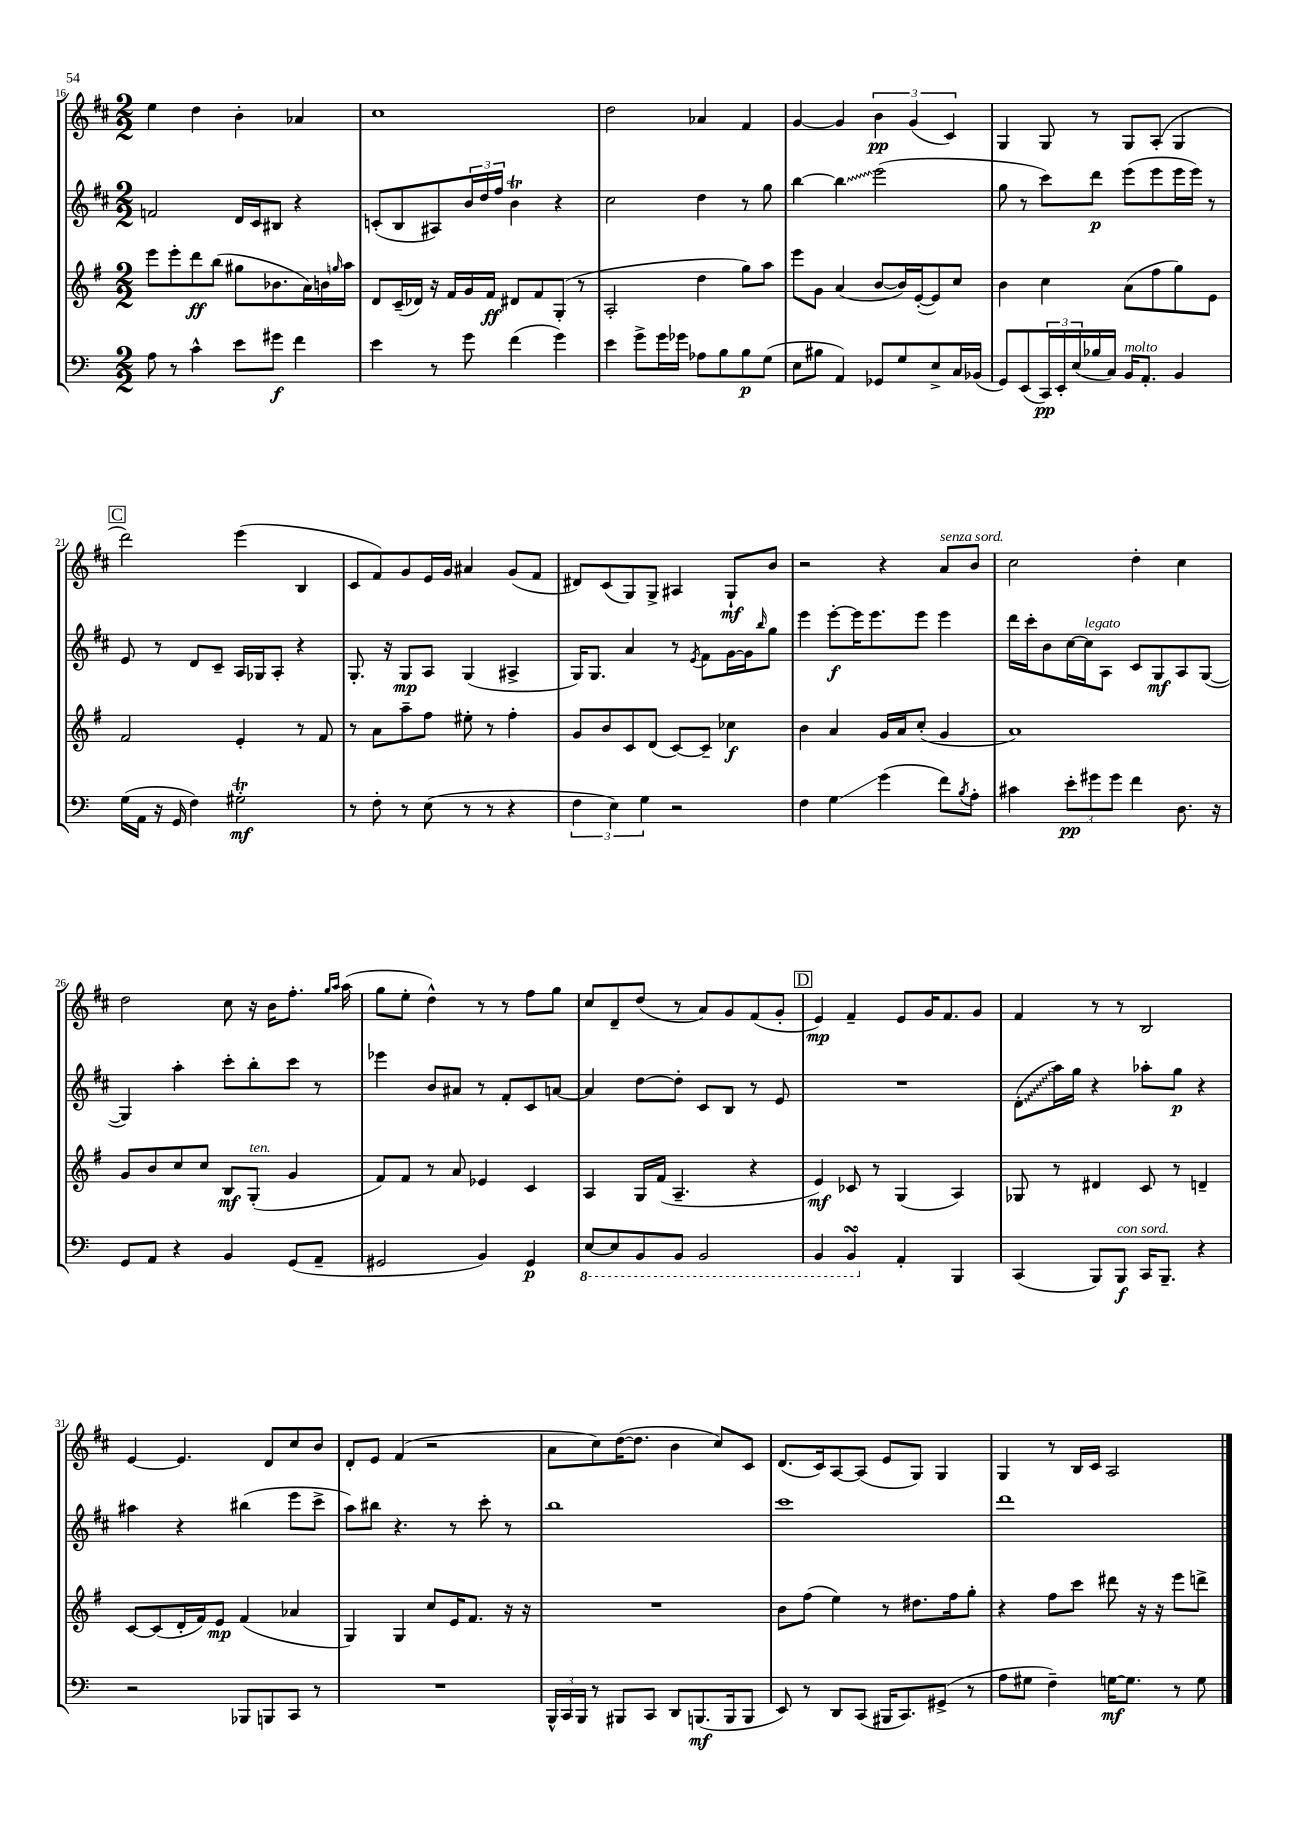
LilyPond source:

<<
\new StaffGroup <<
\new Staff = "s0" {
    \clef treble \key d \major \numericTimeSignature \time 2/2
    e''4 d''4 b'4-. aes'4 |
    cis''1 |
    d''2 aes'4 fis'4 |
    g'4~ g'4 \tuplet 3/2 { b'4\pp g'4( cis'4) } |
    g4 g8 r8 g8 a8-.( g4 |
    \mark \markup { \box "C" } d'''2) e'''4( b4 |
    cis'8 fis'8) g'8 e'16 g'16 ais'4 g'8( fis'8 |
    dis'8) cis'8( g8) g8-> ais4 g8-!\mf b'8 |
    r2 r4 a'8^\markup { \italic "senza sord." } b'8 |
    cis''2 d''4-. cis''4 |
    d''2 cis''8 r16 b'16 fis''8.-. \grace { g''16 a''16 } a''16( |
    g''8 e''8-. d''4-^) r8 r8 fis''8 g''8 |
    cis''8 d'8-- d''8( r8 a'8) g'8 fis'8( g'8-. |
    \mark \markup { \box "D" } e'4\mp) fis'4-- e'8 g'16 fis'8. g'8 |
    fis'4 r8 r8 b2 |
    e'4~ e'4. d'8 cis''8 b'8 |
    d'8-. e'8 fis'4( r2 |
    a'8 cis''8) d''16~( d''8. b'4 cis''8) cis'8 |
    d'8.( cis'16) a8~ a8( e'8 g8) g4 |
    g4 r8 b16 cis'16 a2 \bar "|." |
}
\new Staff = "s1" {
    \clef treble \key d \major \numericTimeSignature \time 2/2
    f'2 d'16 cis'16 bis8 r4 |
    c'8-.( b8 ais8) \tuplet 3/2 { b'16 d''16 fis''16 } b'4\trill r4 |
    cis''2 d''4 r8 g''8 |
    b''4~ \once \override Glissando.style = #'zigzag b''4\glissando e'''2( |
    g''8 r8 cis'''8) d'''8\p e'''8( e'''8 e'''16 e'''16) r8 |
    \mark \markup { \box "C" } e'8 r8 d'8 cis'8-- a16 ges16 a8-. r4 |
    g8.-. r16 g8\mp a8 g4( ais4-> |
    g16) g8. a'4 r8 \acciaccatura { e'8 } fis'8 g'16~ g'16 \grace { b''16 } g''8 |
    e'''4 e'''8~-.\f e'''16 e'''8. e'''8 e'''4 |
    d'''16 cis'''16-. b'8 cis''16~ cis''16^\markup { \italic "legato" } a8 cis'8 g8\mf a8 g8~( |
    g4) a''4-. cis'''8-. b''8-. cis'''8 r8 |
    ees'''4 b'8 ais'8 r8 fis'8-. cis'8 a'8~ |
    a'4 d''8~ d''8-. cis'8 b8 r8 e'8 |
    \mark \markup { \box "D" } R1 |
    \once \override Glissando.style = #'zigzag d'8-.\glissando( a''16) g''16 r4 aes''8-. g''8\p r4 |
    ais''4 r4 bis''4( e'''8 cis'''8-> |
    a''8) bis''8 r4. r8 cis'''8-. r8 |
    b''1 |
    cis'''1 |
    d'''1 \bar "|." |
}
\new Staff = "s2" {
    \clef treble \key g \major \numericTimeSignature \time 2/2
    e'''8 e'''8-. d'''8\ff b''8( gis''8 bes'8. a'16) b'16 \grace { g''16 } a''16 |
    d'8 c'16--( des'16) r16 fis'16 g'16 fis'16\ff dis'8 fis'8 g8-.( r8 |
    a2-. d''4 g''8) a''8 |
    e'''8 g'8 a'4( b'8~ b'16) e'16~-.( e'8) c''8 |
    b'4 c''4 a'8( fis''8 g''8) e'8 |
    \mark \markup { \box "C" } fis'2 e'4-. r8 fis'8 |
    r8 a'8 a''8-- fis''8 eis''8-. r8 fis''4-. |
    g'8 b'8 c'8 d'8( c'8~) c'8-- ces''4\f |
    b'4 a'4 g'16 a'16 c''8-.( g'4 |
    a'1) |
    g'8 b'8 c''8 c''8 b8\mf g8-.^\markup { \italic "ten." }( g'4 |
    fis'8) fis'8 r8 a'8 ees'4 c'4 |
    a4 g16 fis'16( a4.-- r4 |
    \mark \markup { \box "D" } e'4\mf) ces'8 r8 g4( a4) |
    ges8 r8 dis'4 c'8 r8 d'4-- |
    c'8~ c'8( d'16-. fis'16) e'8\mp fis'4( aes'4 |
    g4) g4 c''8 e'16 fis'8. r16 r16 |
    R1 |
    b'8 fis''8( e''4) r8 dis''8. fis''16 g''8-. |
    r4 fis''8 c'''8 dis'''8 r16 r16 e'''8 d'''8-> \bar "|." |
}
\new Staff = "s3" {
    \clef bass \key c \major \numericTimeSignature \time 2/2
    a8 r8 c'4-^ e'8 gis'8\f f'4 |
    e'4 r8 g'8 f'4( g'4) |
    e'4 g'8-> g'16 ges'16 aes8 b8 b8\p g8( |
    e8 bis8 a,4) ges,8 g8 e8-> c16 bes,16( |
    g,8) e,8( \tuplet 3/2 { c,16\pp) e,16-. e16( } bes16 c16) b,16^\markup { \italic "molto" } a,8.-. b,4 |
    \mark \markup { \box "C" } g16( a,16 r16 g,16 f4) gis2-.\trill\mf |
    r8 f8-. r8 e8( r8 r8 r4 |
    \tuplet 3/2 { f4 e4) g4 } r2 |
    f4 g4\glissando g'4( f'8) \acciaccatura { b8 } a8-. |
    cis'4 \tuplet 3/2 { e'8-.\pp gis'8 gis'8 } f'4 d8. r16 |
    g,8 a,8 r4 b,4 g,8( a,8-- |
    gis,2 b,4) gis,4\p |
    \ottava #-1 e,8~ e,8 b,,8 b,,8 b,,2 |
    \mark \markup { \box "D" } b,,4 b,,4\turn \ottava #0 a,4-. b,,4 |
    c,4( b,,8) b,,8\f^\markup { \italic "con sord." } c,16 b,,8.-- r4 |
    r2 bes,,8 b,,8 c,8 r8 |
    R1 |
    \tuplet 3/2 { b,,16-^ c,16 b,,16 } r8 bis,,8 c,8 d,8 b,,8.\mf( b,,16 b,,8 |
    e,8) r8 d,8 c,8( bis,,16 c,8.) gis,8->( r8 |
    a8 gis8 f4--) g16~\mf g8. r8 g8 \bar "|." |
}
>>
>>
\layout { \context { \Score currentBarNumber = #16 } }
